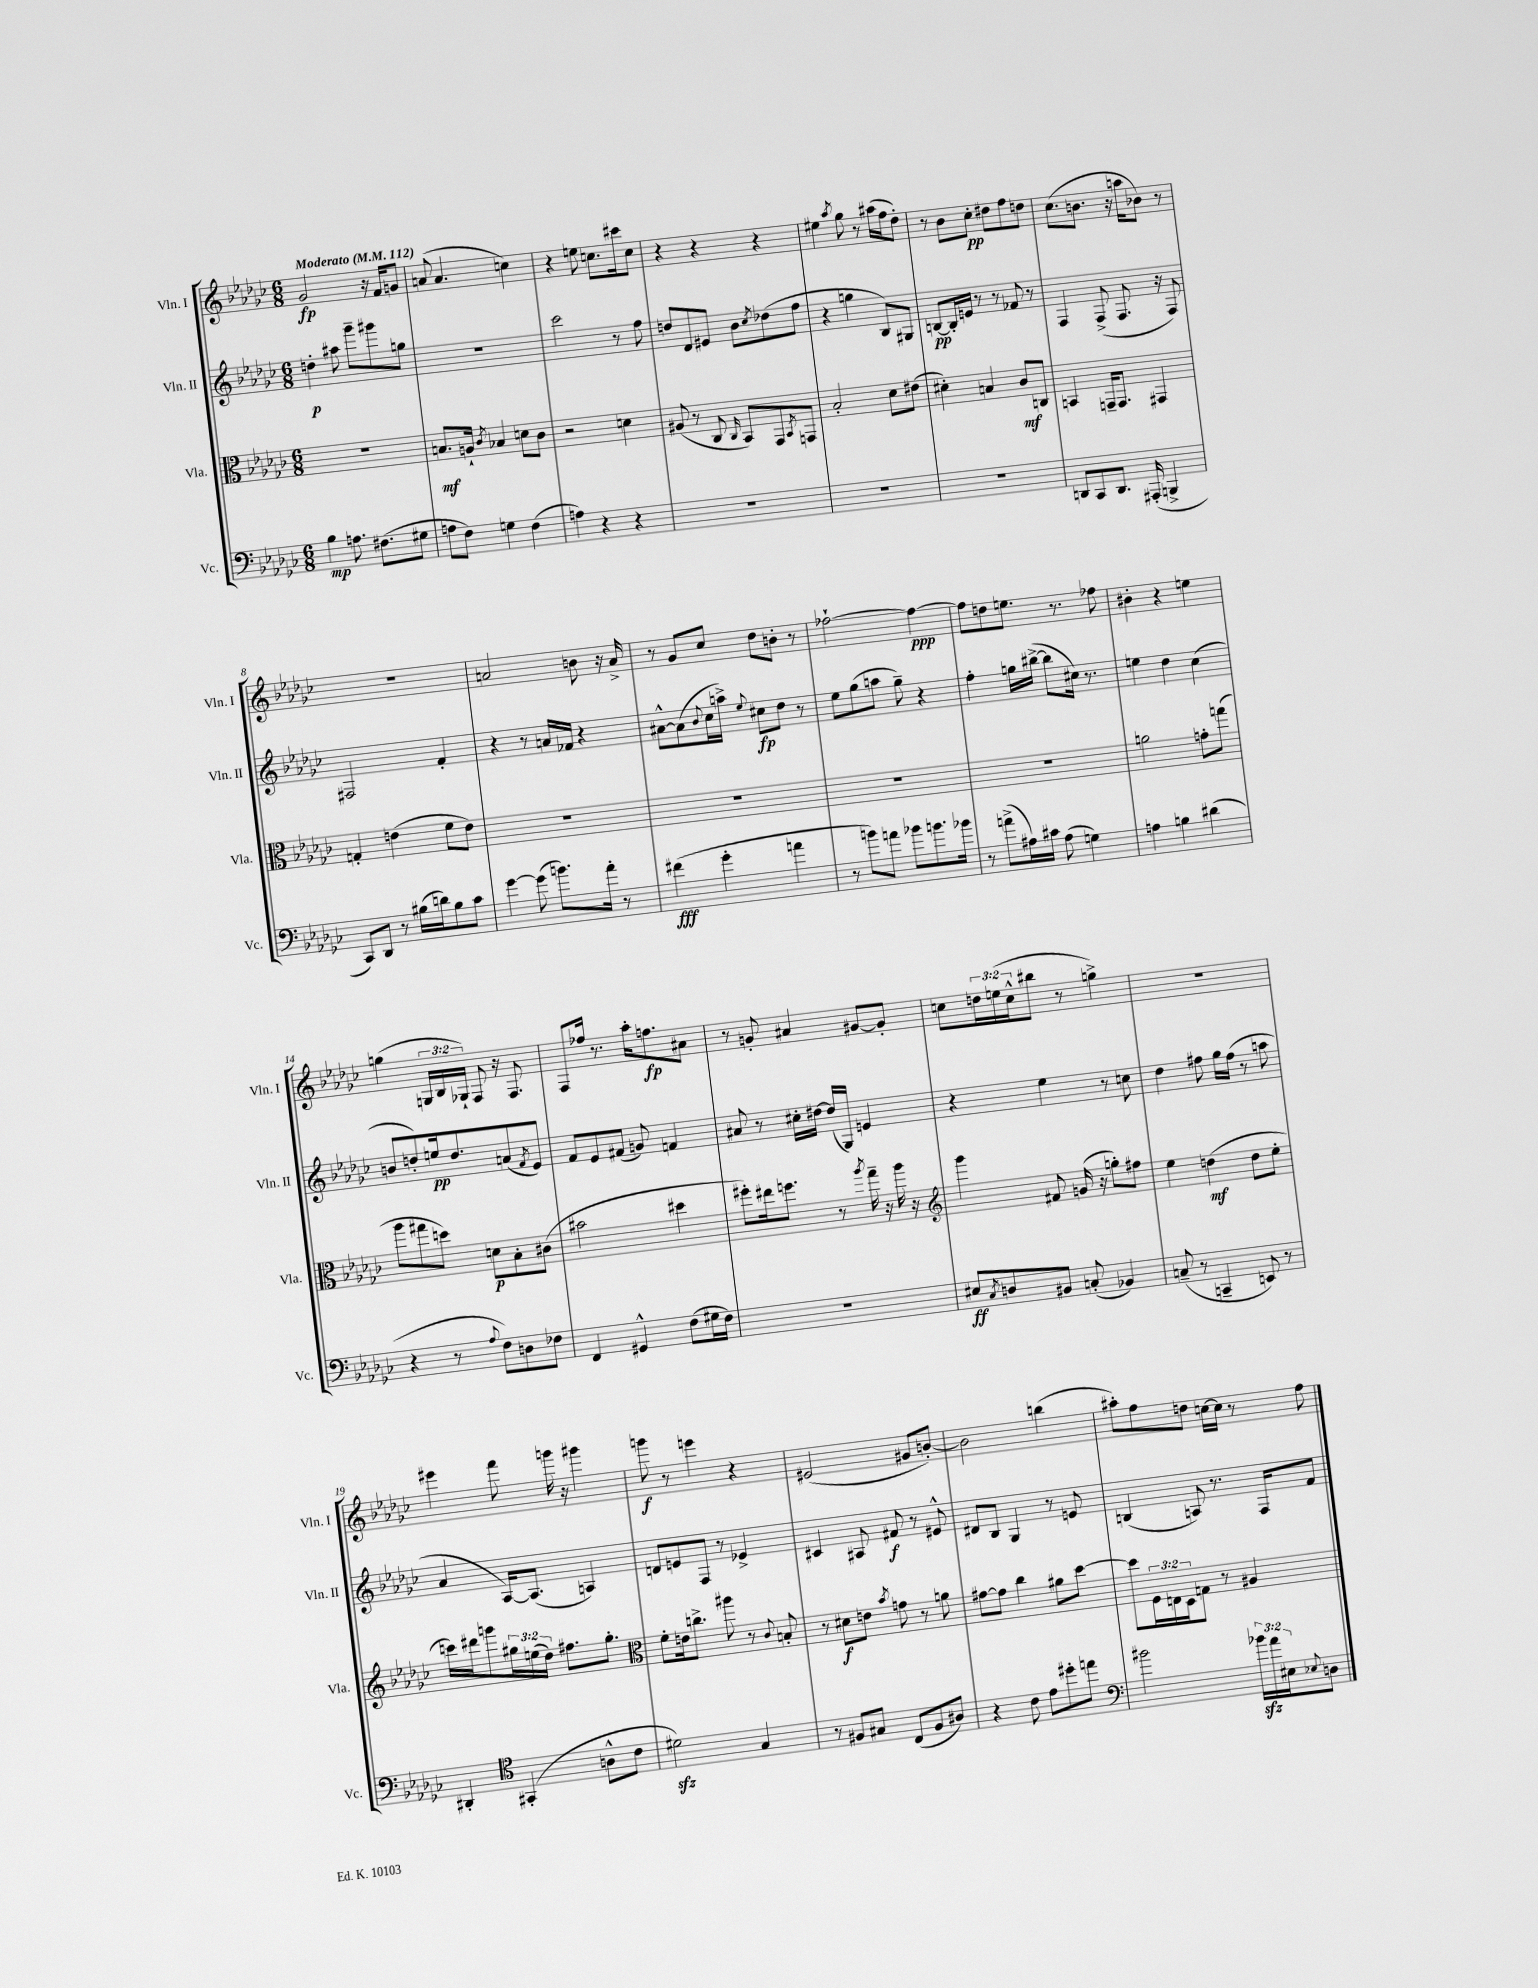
<<
\new StaffGroup <<
\new Staff = "s0" \with { instrumentName = "Vln. I" shortInstrumentName = "Vln. I" } {
    \clef treble \key ges \major \numericTimeSignature \time 6/8 \override Staff.TupletNumber.text = #tuplet-number::calc-fraction-text \tempo "Moderato" 4 = 112
    ges'2\fp r16 f'16 g'8 |
    a'8( a'4. c''4) |
    r4 e''8 c''8. cis'''16 c''8 |
    r4 r4 r4 |
    eis''4 \acciaccatura { aes''8 } ges''8 r8 ais''16( f''16 des''8-.) |
    r8 bes'8 ces''8-.\pp dis''8 f''8 d''8 |
    ces''8.( b'8. r16 a''16 bes'8) r8 |
    R2. |
    a'2 b'8 r16 a'16-> |
    r8 ges'8 ces''8 des''8 b'8-. r8 |
    fes''2~-! fes''4~\ppp |
    fes''8 d''8 e''8. r8. fes''8 |
    bis'4-. r4 e''4 |
    g''4( \tuplet 3/2 { g16 bes16 ges16-!) } f8 r16 f8. |
    f8 fes''16 r8. aes''16-. f''8.\fp ais'8 |
    r8 g'8-. ais'4 gis'8~ gis'8-. |
    c''8 \tuplet 3/2 { d''16 e''16( c''16-^ } bis''8 r8 g''4->) |
    R2. |
    eis'''4 f'''8 g'''16 r16 gis'''4 |
    g'''8\f r8 e'''4 r4 |
    eis'2( gis'8 b'8~-.) |
    b'2 b''4( |
    ais''8-.) f''8 d''8 c''16~ c''16 r8 f''8 \bar "|." |
}
\new Staff = "s1" \with { instrumentName = "Vln. II" shortInstrumentName = "Vln. II" } {
    \clef treble \key ges \major \numericTimeSignature \time 6/8
    d''4-.\p ais''8 ges'''8-- gis'''8 g''8 |
    R2. |
    ces'''2 r8 f''8 |
    d''8 des'8 eis'8 bes'8 \acciaccatura { ces''8 } des''8( f''8 |
    r4 g''4 bes8) gis8 |
    b8~\pp b16-. e'16 r8 r8 fes'8 r8 |
    f4 f8->( f8. r16 f8) |
    fis2 f'4-. |
    r4 r8 a'16 fes'16 r4 |
    ais'8~-^ ais'8( \appoggiatura { bes'8 } ces''16 a''16->) \appoggiatura { ees''8 } cis''8\fp des''8 r8 |
    ees''8 ges''8( a''8 ges''8--) r4 |
    f''4-. g''16 bis''16~->( bis''8 cis''16) r8. |
    e''4 des''4 ces''4( |
    b'8 d''8-.) e''16\pp d''8. a'8( \acciaccatura { f'8 } ees'8) |
    f'8 ees'8 fis'8( g'8) f'4 |
    ais'8 r8 cis''16-. dis''16~ dis''16( ges16) e'4 |
    r4 ees''4 r8 c''8 |
    des''4 fis''8 ges''16 fis''16( r8 a''8 |
    aes'4 aes16~) aes8.( a4) |
    d'8 e'8 f8 r8 ees'4-> |
    cis'4 ais8 fis'8\f r8 eis'8-^ |
    dis'8 bes8 ges4 r8 e'8 |
    b4( a8) r8. f16 f'8 \bar "|." |
}
\new Staff = "s2" \with { instrumentName = "Vla." shortInstrumentName = "Vla." } {
    \clef alto \key ges \major \numericTimeSignature \time 6/8 \override Staff.TupletNumber.text = #tuplet-number::calc-fraction-text
    R2. |
    b8.\mf a16-! \acciaccatura { ces'8 } bes4 d'8 ces'8 |
    r2 d'4 |
    ais8( r8 ces8 \grace { ces16 } bes,8) ges,8 \acciaccatura { bes,8 } g,8 |
    bes2-. des'8 eis'8( |
    dis'4-.) b4 ces'8\mf c8 |
    b,4 g,16-- g,8. gis,4 |
    g4-. e'4( f'8 e'8) |
    R2. |
    R2. |
    R2. |
    R2. |
    a'2 g'8-. g''8( |
    aes''8 gis''8 d''8) d'8\p bes8-. cis'8( |
    bis'2 dis''4 |
    fis''8-.) eis''16 f''8. r8 \acciaccatura { aes''8 } ges''16-- r16 aes''16 r16 |
    \clef treble ges'''4 fis'8 g'16( r16 g''8-.) fis''8 |
    ees''4 d''4\mf( d''8 ees''8-. |
    c'''16) dis'''16 g'''8 \tuplet 3/2 { gis''16 e''16( des''16) } fis''8. gis''8.-. |
    \clef alto f'8-. e'16 c''8.-> ais''8 r8 \appoggiatura { ces'8 } b8-. |
    r8 dis'8\f e'8 \acciaccatura { bes'8 } g'8 r8 a'8 |
    gis'8~ gis'8 ces''4 ais'8 des''8~ |
    des''8 \tuplet 3/2 { f16 e16 des16 } g8 r8 ais4 \bar "|." |
}
\new Staff = "s3" \with { instrumentName = "Vc." shortInstrumentName = "Vc." } {
    \clef bass \key ges \major \numericTimeSignature \time 6/8 \override Staff.TupletNumber.text = #tuplet-number::calc-fraction-text
    bes4\mp a8. fis8.( gis8 |
    a8 f8) g4 f4( |
    a4) r4 r4 |
    R2. |
    R2. |
    R2. |
    d,8 ces,8 d,8. ais,,16-.( b,,4-> |
    ces,8) des,8 r8 bis16( d'16) bis8 ces'8 |
    ges'4~ ges'8( b'8.) aes'16-. r8 |
    fis'4\fff( ges'4-. a'4 |
    r8 b'8) a'8 bes'8 b'8. bes'16 |
    r8 a'8->( ais16) cis'16 ais8( g4) |
    a4 b4 dis'4( |
    r4 r8 \appoggiatura { aes8 } f8) d8 fes8 |
    f,4 gis,4-^ f8( gis16 f16) |
    R2. |
    eis8\ff \acciaccatura { ces8 } d8 bis,8 c8-.( bes,4) |
    c8--( r8 c,4-- e,8) r8 |
    dis,4-. \clef tenor gis,4-.( a8-^ ces'8 |
    dis'2\sfz) ges4 |
    r8 fis8 gis8 ces8( fis8 ais8) |
    r4 ces'8 ees'8 dis''8-. e''8 |
    \clef bass bis'2 \tuplet 3/2 { bes'16\sfz aes'16 eis16 } \appoggiatura { ees8 } d8 \bar "|." |
}
>>
>>
